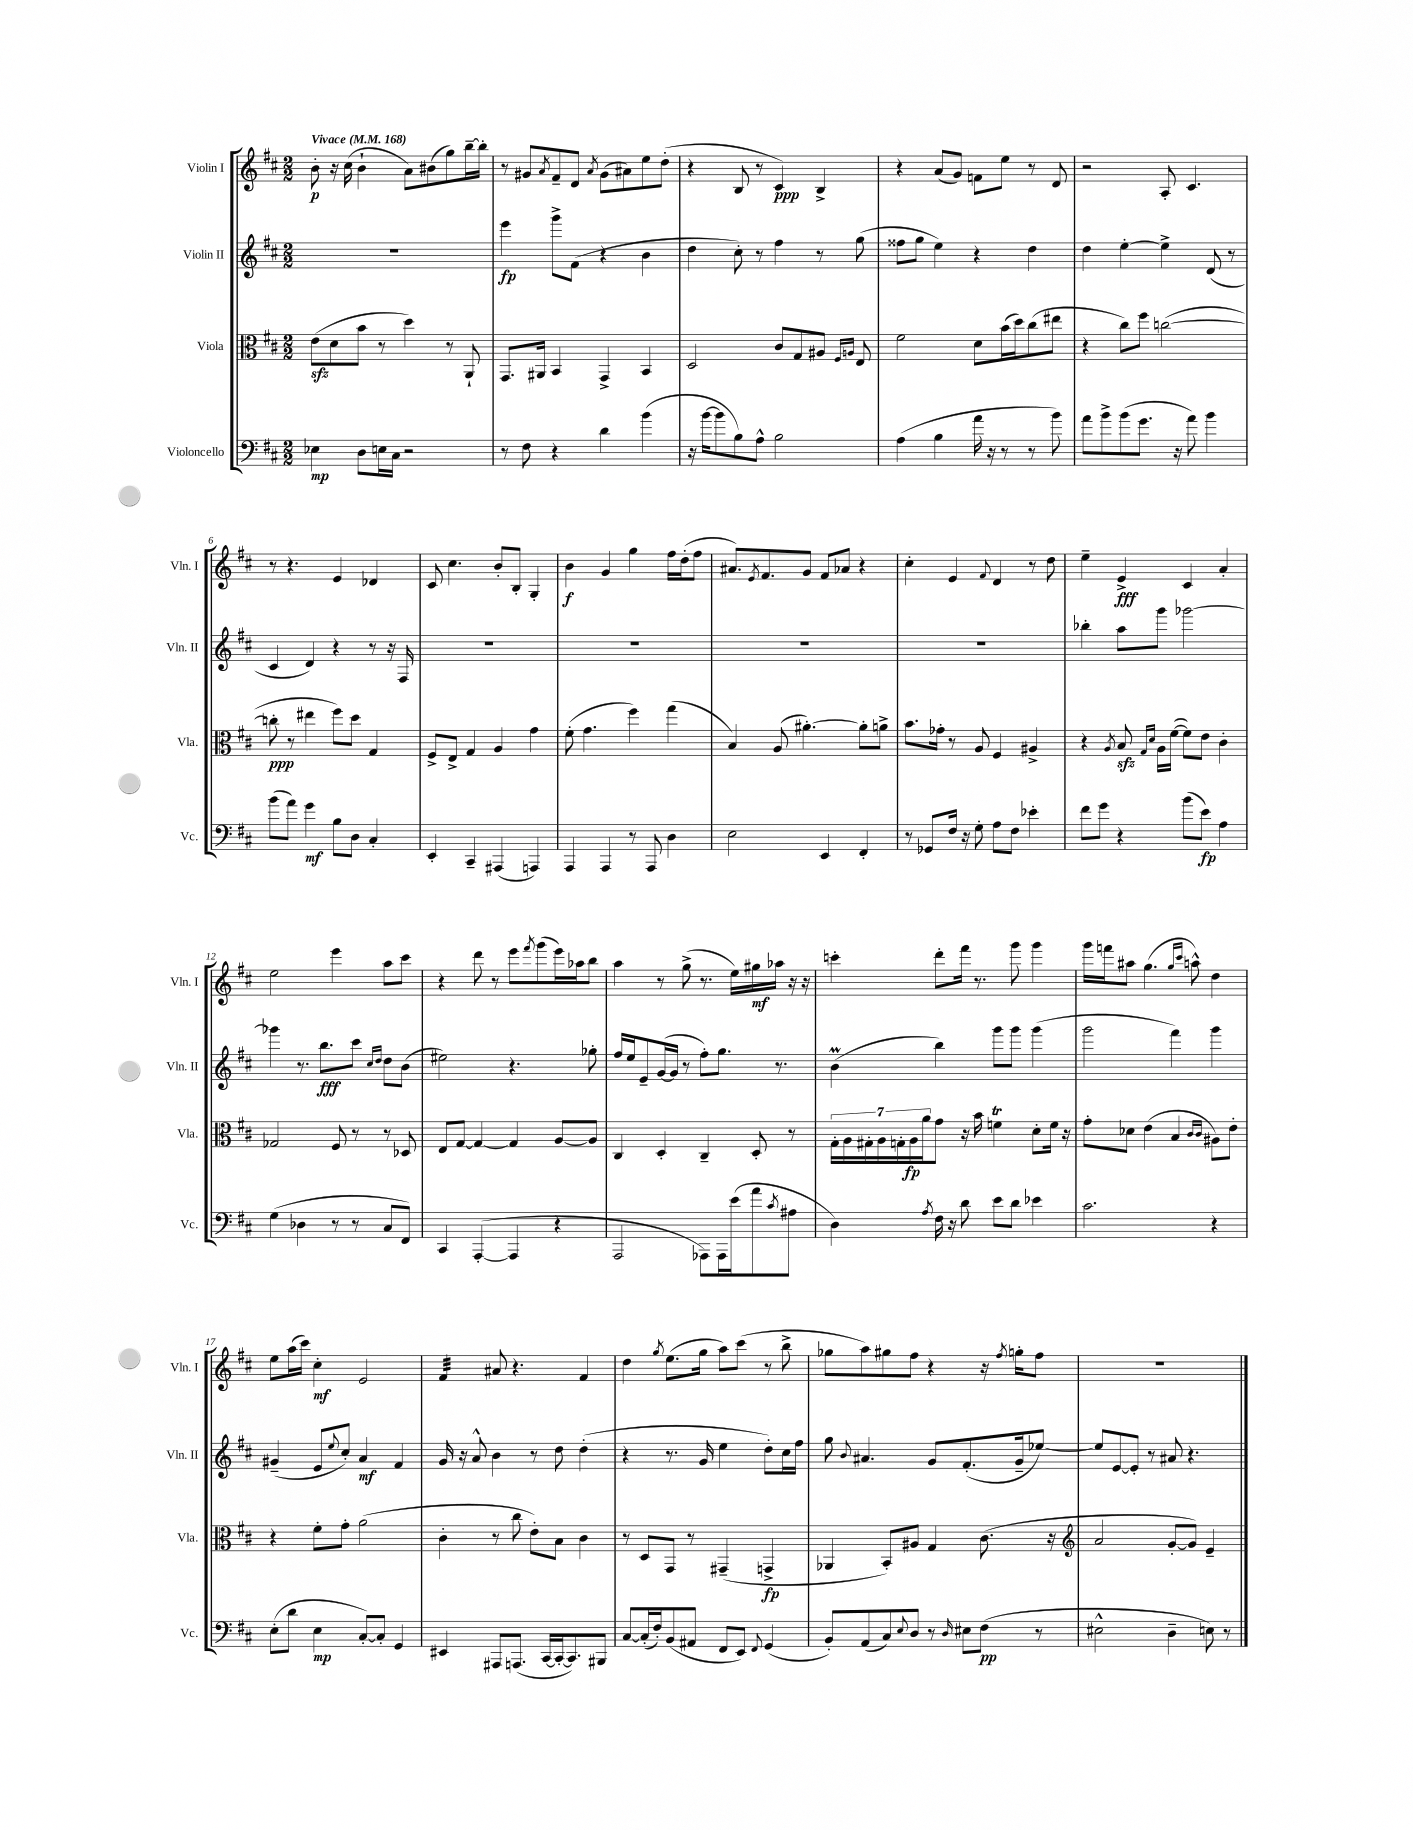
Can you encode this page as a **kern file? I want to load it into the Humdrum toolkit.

**kern	**kern	**kern	**kern
*staff4	*staff3	*staff2	*staff1
*clefF4	*clefC3	*clefG2	*clefG2
*k[f#c#]	*k[f#c#]	*k[f#c#]	*k[f#c#]
*M2/2	*M2/2	*M2/2	*M2/2
*MM168	*MM168	*MM168	*MM168
4E-	(8e	1r	8b'
.	8d	.	16r
.	.	.	(16cc#
8D	8b	.	4b`
16E	8r	.	.
16C#	.	.	.
2r	4dd)	.	8a)
.	.	.	(8b#
.	8r	.	8gg)
.	8AA`	.	[16bb~
.	.	.	16bb']
=	=	=	=
8r	8.GG	4eee	8r
8F#	.	.	8g#
.	16AA#	.	.
.	.	.	8qa
4r	4BB	8ggg^	8f#~
.	.	(8f#	8d
.	.	.	8qa
4d	4GG^	4r	(8g#
.	.	.	8a#)
(4b	4BB	4b	8ee
.	.	.	(8dd'
=	=	=	=
16r	2D	4dd	4r
[16b	.	.	.
8b]	.	.	.
8B)	.	8cc#')	8B
8A^^	.	8r	8r
2B	8c#	4ff#	4c#)
.	8G	.	.
.	8A#	8r	4B^
.	16qqF#	.	.
.	16qqA	.	.
.	8E	(8gg	.
=	=	=	=
(4A	2f#	8ff##	4r
.	.	8gg	.
4B	.	4ee)	(8a
.	.	.	8g)
16a	8d	4r	8f
16r	.	.	.
8r	(16b	.	8ee
.	16dd)	.	.
8r	(8cc#	4dd	8r
8b)	8ee#	.	8d
=	=	=	=
8a	4r	4dd	2r
8b^	.	.	.
(8b	8cc#)	[4ee'	.
8.g	8ff#	.	.
.	([2cc	4ee^]	8A'
16r	.	.	.
8a)	.	.	4.c#
4b	.	(8d	.
.	.	8r	.
=	=	=	=
(8b	8cc']	4c#	8r
8a)	8r	.	4.r
4g	4ee#	4d)	.
8B	8ff#)	4r	4e
8D	8dd	.	.
4C#'	4G	8r	4d-
.	.	16r	.
.	.	16F#	.
=	=	=	=
4EE'	8F#^	1r	8c#
.	8E^	.	4.cc#
4CC#~	4G	.	.
(4AAA#	4A	.	8b'
.	.	.	8B'
4AAA)	4g	.	4G'
=	=	=	=
4AAA	(8f#'	1r	4b
.	4.g	.	.
4AAA	.	.	4g
8r	4ff#)	.	4gg
8AAA	.	.	.
4D	(4gg	.	16ff#
.	.	.	(16dd'
.	.	.	8ff#
=	=	=	=
2E	4B)	1r	8.a#)
.	.	.	8qe
.	.	.	8.f#
.	(8A	.	.
.	[4.a#')	.	8g
4EE	.	.	8f#
.	.	.	8a-
4FF#'	8a#']	.	4r
.	8a^	.	.
=	=	=	=
8r	8.b	1r	4cc#'
8GG-	.	.	.
.	16g-'	.	.
16F#	8r	.	4e
16r	.	.	.
8G'	8A	.	.
.	.	.	8qqf#
8A	4F#	.	4d
8F#	.	.	.
4e-'	4A#^	.	8r
.	.	.	8dd
=	=	=	=
8f#	4r	4bb-'	4ee~
8g	.	.	.
.	8qA	.	.
4r	8B	8aa	4e^
.	16qqG	.	.
.	16qqd	.	.
.	16A	8ggg	.
.	([16f#	.	.
(8b	8f#])	[2ggg-	4c#
8e)	8e	.	.
4A	4c#'	.	4a'
=	=	=	=
(4G	2G-	4ggg-]	2ee
4D-	.	8.r	.
.	.	8.bb	.
8r	8F#	.	4eee
8r	8r	8ccc#	.
.	.	16qqcc#	.
.	.	16qqdd	.
8C#	8r	8dd	8aa
8FF#)	8D-	(8b	8ccc#
=	=	=	=
4CC#	8E	2ee#)	4r
.	[8G	.	.
([4AAA'	4G_	.	8ddd
.	.	.	8r
4AAA]	4G]	4.r	8eee
.	.	.	8qfff#
.	.	.	(8ggg
4r	[8A	.	16eee)
.	.	.	16aa-
.	8A]	8gg-'	8bb
=	=	=	=
2AAA	4C#	16ff#	4aa
.	.	16ee	.
.	.	8e~	.
.	4D'	([16g	8r
.	.	16g]	.
.	.	8r	(8gg^
8AAA-)	4C#~	8ff#')	8.r
16AAA-	.	8.gg	.
(16e	.	.	16ee)
8a	8D'	.	16gg#
.	.	8.r	16aa-
8qc#	.	.	.
8A#	8r	.	16r
.	.	.	16r
=	=	=	=
4D)	28G'	(4b	4ccc'
.	28A	.	.
.	28G#'	.	.
.	28A	.	.
.	28G'	.	.
.	28A	.	.
.	28a	.	.
8qA	.	.	.
16F#	8g	4bb)	8ddd'
16r	.	.	.
8d	16r	.	16fff#
.	16b	.	8.r
8e	4f	8ggg	.
8d	.	8ggg	8ggg
4e-	8d'	(4ggg	4ggg
.	16f	.	.
.	16r	.	.
=	=	=	=
2.c#	8g'	2ggg	16ggg
.	.	.	16fff
.	8d-	.	8aa#
.	(4e	.	(4.gg
.	4B	4fff#)	.
.	.	.	16qqgg
.	.	.	16qqccc#
.	.	.	8aa^^)
.	16qqc#	.	.
.	16qqc#	.	.
4r	8A#)	4ggg	4dd
.	8e'	.	.
=	=	=	=
(8E'	4r	(4g#~	8ee
8d	.	.	(16aa
.	.	.	16ccc#)
4E	8f#'	8e	4cc#'
.	.	8qqee	.
.	8g'	8cc#')	.
[8C#')	(2a	4a	2e
8C#']	.	.	.
4GG	.	4f#	.
=	=	=	=
4EE#	4c#'	16g	4f#
.	.	16r	.
.	.	8a^^	.
8AAA#	8r	4b	8a#
(8.AAA	8cc#	.	4.r
.	8e')	8r	.
[16CC#	.	.	.
16CC#'_	8B	8dd	.
8.CC#])	.	.	.
.	4c#	(4dd'	4f#
8BBB#	.	.	.
=	=	=	=
[8C#	8r	4r	4dd
(16C#']	8D	.	.
16F#')	.	.	.
.	.	.	8qgg
(8BB	8GG	8.r	(8.ee
8AA#	8r	.	.
.	.	16g	16gg
8FF#	(4GG#~	4ee	8aa)
8EE)	.	.	(8ccc#
8qqFF#	.	.	.
(4GG	4GG^	8dd')	8r
.	.	16cc#	8bb^
.	.	16ff#	.
=	=	=	=
8BB')	4AA-	8gg	8gg-
.	.	8qqb	.
(8AA	.	4.a#	8aa)
8C#)	8BB')	.	8gg#
8qqE	.	.	.
8D	8A#	.	8ff#
8r	4G	8g	4r
16qqD	.	.	.
8E#	.	(8.f#'	.
(8F#	(8.c#	.	16r
.	.	.	8qff#
.	.	16g~	16gg'
8r	.	[8ee-)	8ff#
.	16r	.	.
=	=	=	=
*	*clefG2	*	*
2E#^^	2a	8ee-]	1r
.	.	[8e	.
.	.	8e']	.
.	.	8r	.
4D~	[8g'	8a#	.
.	8g])	4.r	.
8E)	4e~	.	.
8r	.	.	.
==	==	==	==
*-	*-	*-	*-
